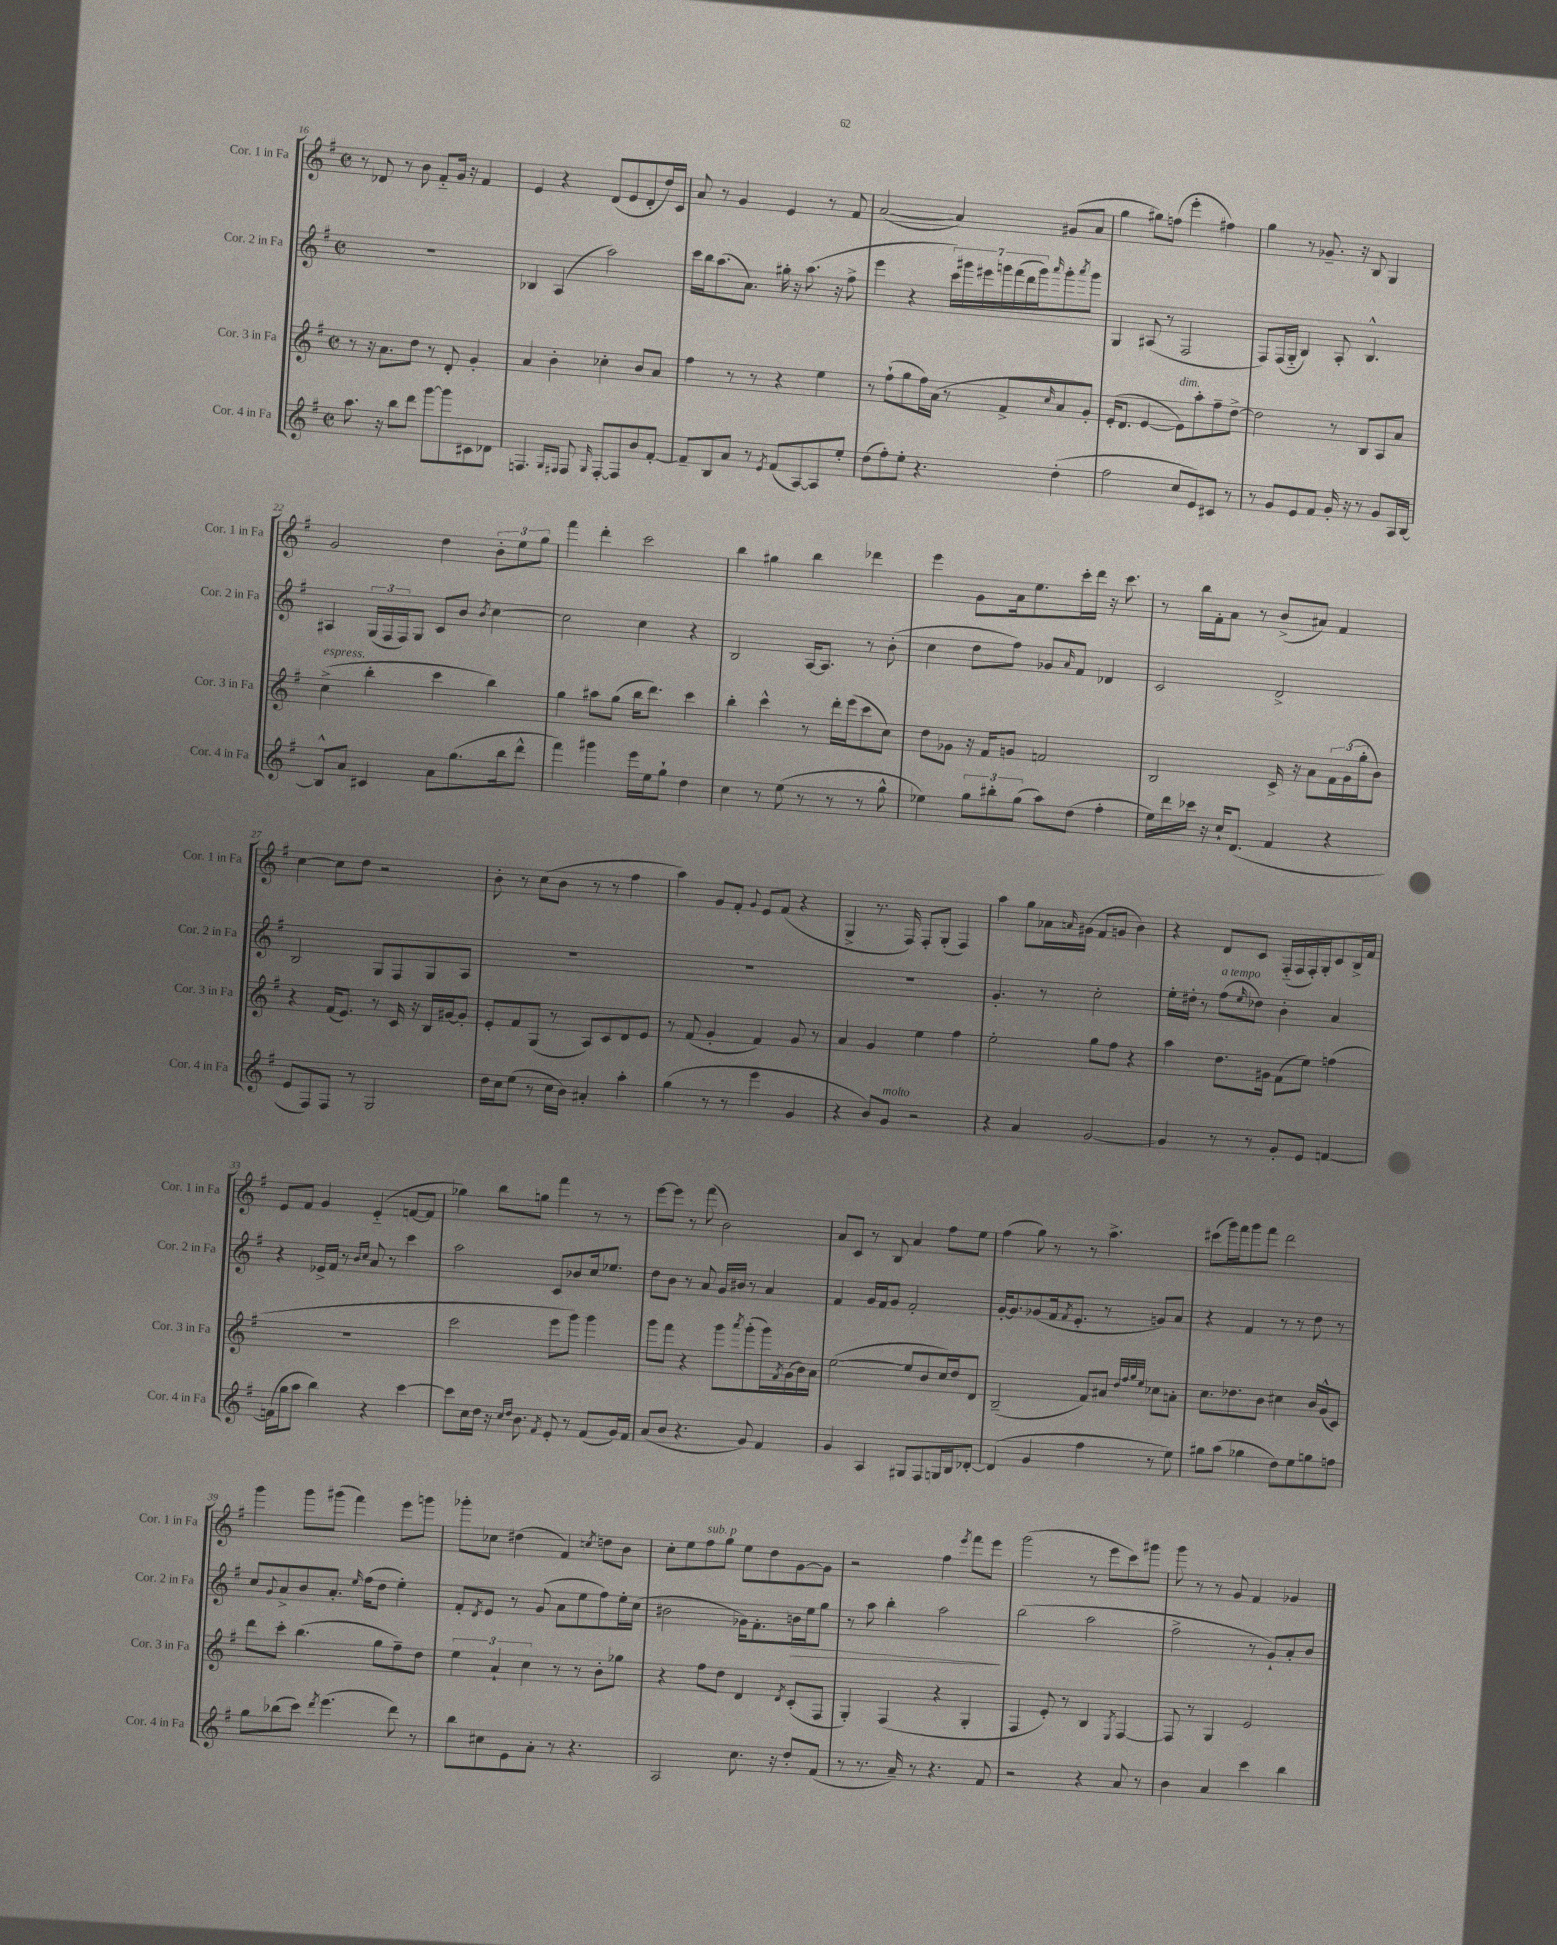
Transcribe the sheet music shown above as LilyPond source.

<<
\new StaffGroup <<
\new Staff = "s0" \with { instrumentName = "Cor. 1 in Fa" shortInstrumentName = "Cor. 1 in Fa" } {
    \clef treble \key g \major \defaultTimeSignature \time 2/2
    r8 des'8 r8 b'8 fis'8-_ g'16 r16 fis'4 |
    e'4 r4 d'8( e'8 d'8-. d''16) c'16 |
    a'8 r8 g'4 e'4 r8 fis'8 |
    a'2~( a'4) gis'8( a'8 |
    g''4 gis''8) f''8( e'''4-. fis''4) |
    g''4 r8 ges'8.-- r16 b8 g4 |
    g'2 d''4 \tuplet 3/2 { b'8-. e''8 g''8 } |
    fis'''4 d'''4-. c'''2 |
    b''4 gis''4 b''4 des'''4 |
    e'''4 g'8 a'16 e''8. c'''16-. d'''16 r16 c'''8. |
    r8 b''16 fis'16-. a'8 r8 b'8->( ais'8) fis'4 |
    c''4~ c''8 d''8 r2 |
    b'8-. r8 c''8( b'8 r8 r8 fis''4 |
    a''4) g'8 fis'8-. \appoggiatura { g'8 } e'8 fis'8( r4 |
    g4-> r8. fis16) fis8-. g8-.( fis4) |
    a''4 g''8 aes'16 \grace { a'16 } gis'16( fis'8 g'8 b'4) |
    r4 d'8 c'8 fis16-_( fis16 fis16-.) g16-. c'8 b16-> fis'16 |
    e'8 fis'8 g'4 e'4-_( f'8~ f'8 |
    ges''4) b''8 g''8 fis'''4 r8 r8 |
    e'''8~ e'''8 r8 fis'''8( b'2) |
    a'8 c'8 r8 b8 a'4 fis''8 e''8 |
    fis''4( g''8) r8 r8 a''4.-> |
    cis'''8( g'''16) fis'''16 g'''8 fis'''8 d'''2 |
    g'''4 g'''8 gis'''8( fis'''4) e'''8 g'''8 |
    ges'''8-. ces''8 dis''4( fis'4) \acciaccatura { c''8 } d''8 b'8 |
    c''8-. e''8 fis''8^\markup { \italic "sub. p" } g''8 e''8 d''8 g'8~ g'8 |
    r2 fis''4 \acciaccatura { e'''8 } fis'''8 e'''8 |
    g'''2( r8 e'''8 c'''8) gis'''8 |
    g'''8 r8 r8 g'8 fis'4 ges'4 \bar "|." |
}
\new Staff = "s1" \with { instrumentName = "Cor. 2 in Fa" shortInstrumentName = "Cor. 2 in Fa" } {
    \clef treble \key g \major \defaultTimeSignature \time 2/2
    R1 |
    bes4 a4( a''2) |
    c'''16 b''16 a''8.( a'8.) gis''16-. r16 a''8.( r16 fis''8-> |
    e'''4 r4 \tuplet 7/4 { c'''16) gis'''16 eis'''16 g'''16 fis'''16( d'''16 g'''16) } \grace { a'''16 } g'''8-. \acciaccatura { a'''8 } g'''8 |
    g4 ais8( r8 fis2 |
    fis8) fis16( g16-_ b4) a8-. b4.-^ |
    ais4 \tuplet 3/2 { g16( fis16 fis16) } g8 c'8 b'8 \acciaccatura { b'8 } c''4~ |
    c''2 c''4 r4 |
    b2 a16~ a8. r8 b'8-.( |
    c''4 d''8 fis''8) ges'8 \grace { a'16 } fis'8 des'4 |
    c'2 d'2-> |
    b2 g8 fis8 g8 a8 |
    R1 |
    R1 |
    R1 |
    g'4.-. r8 c''2-. |
    e''16-. dis''16-. r8 fis''8^\markup { \italic "a tempo" }( \grace { e''16 } des''8) b'4-. a'4 |
    r4 ees'16-> fis'16 r8 \grace { b'16 c''16 } a'8 r8 c'''4 |
    a''2 c'8 bes'8 c''16 ees''8. |
    d''8 b'8 r8 a'8 g'16 bis'16 r8 a'4 |
    fis'4 g'16 fis'16 g'8 fis'2-. |
    g'16~-. g'8. ges'8( fis'16 \acciaccatura { fis'8 } e'8.-. r8 g'8) a'8 |
    r4 fis'4 r8 r8 d''8 r8 |
    c''8 \appoggiatura { g'8 } a'8-> b'8 a'8.-. \grace { e''16 } fis''16( d''8 e''4-.) |
    fis'8-. \acciaccatura { d'8 } e'8 r8 g'8( a'8 e''8 fis''8) e''16-. c''16( |
    bis'2 ges'16) fis'8.-. b'16\> e''16 g''8 |
    r8 a''8 b''4-. a''2\! |
    b''2( a''2 |
    fis''2-> r8 g'8-!) a'8-. b'8 \bar "|." |
}
\new Staff = "s2" \with { instrumentName = "Cor. 3 in Fa" shortInstrumentName = "Cor. 3 in Fa" } {
    \clef treble \key g \major \defaultTimeSignature \time 2/2
    r8 r16 a'8. d''8 r8 d'8-. g'4-. |
    a'4 b'4-. ces''4-. b'8 a'8 |
    fis''4 r8 r8 r4 e''4 |
    r8 fis''8-!( g''8 fis''16) a'16( r8 fis'8-> \grace { c''16 } a'8 g'8-.) |
    e'16-.( d'8. e'4~ e'8^\markup { \italic "dim." }) a''8-. fis''8-- d''8~-> |
    d''2 r8 b8 a8 a'8 |
    c''4->^\markup { \italic "espress." }( b''4-. c'''4 b''4) |
    g''4 ais''8 g''8( b''16 d'''8.) c'''4 |
    b''4-. c'''4-^ r8 d'''16-. e'''16( c'''8 c''8) |
    d''8 ges'8 r16 fis'16 g'8 f'2 |
    b2 c'16-> r16 a'8 \tuplet 3/2 { fis'16 g'16( g''16-. } b'8) |
    r4 fis'16( e'8.) r8 c'16 r16 b16 gis'16~ gis'8-. |
    e'8-. fis'8 g8( r8 a8) c'8 d'8 e'8 |
    r8 fis'8( g'4-. fis'4) g'8 r8 |
    a'4 g'4 e''4 fis''4 |
    e''2-. g''8 fis''8 r4 |
    a''4 d''8. gis'16 fis'8( e''8) f''4( |
    R1 |
    c'''2 e'''8 g'''8) g'''4 |
    g'''8 fis'''8 r4 g'''8 \acciaccatura { a'''8 } g'''8-.( g'''16) \acciaccatura { fis'8 } g'16( b'16) a'16 |
    e''2~( e''8 b'8 c''16) d''16 d'8 |
    b2--( fis'8) ais'8 \grace { d''32 fis''32 g''32 e''32 } ces''8 a'8-. |
    c''8. des''8. b'8 cis''4 b'16 g'16-^( c'8) |
    d'''8 c'''8-. b''4.( g''8 fis''8--) d''8 |
    \tuplet 3/2 { e''4 a'4-! c''4 } r8 r8 b'8-. ges''8 |
    r4 fis''8 d''8 d'4 \acciaccatura { d'8 } c'8-.( fis8 |
    g4-.) fis4( r4 g4-. |
    fis4 e'8-.) r8 b4 \acciaccatura { e8 } fis4~ |
    fis8 r8 g4 e'2 \bar "|." |
}
\new Staff = "s3" \with { instrumentName = "Cor. 4 in Fa" shortInstrumentName = "Cor. 4 in Fa" } {
    \clef treble \key g \major \defaultTimeSignature \time 2/2
    a''8. r16 b''8 d'''8 g'''8~ g'''8 cis'8 des'8 |
    f4. \grace { g16 fis16 } fis8 \grace { g16 } fis8~-. fis8 b'8 fis'8~-. |
    fis'8-- b8 a'8 r8 \acciaccatura { e'8 } fis'8( a8~) a8 e''8-. |
    d''8( fis''8-.) e''8-. r4. d''4-.( |
    fis''2 c''8 e'8) cis'8 r8 |
    r8 g'8 e'8 fis'8 g'16-. r16 r8 g'8 a16 b16~ |
    b8-^ a'8 cis'4 a'8 g''8.( b''16 d'''8-^ |
    fis'''4) gis'''4 e'''16 e''16 g''8-! d''4 |
    c''4 r8 e''8( r8 r8 r8 g''8-^ |
    ees''4) \tuplet 3/2 { g''8 bis''8-. g''8( } a''8) d''8( fis''4-. |
    e''16) d'''16 ces'''16 r16 c''16-! d'8.( fis'4 r4 |
    e'8 fis8) fis8 r8 g2 |
    d''16 c''16 e''8( r8 c''16 b'16) ais'4-. a''4-. |
    g''4( r8 r8 e'''4 g'4 |
    r4 b'8) g'8^\markup { \italic "molto" } r2 |
    r4 a'4 g'2~ |
    g'4 r8 r8 g'8-. e'8 f'4~ |
    f'16( g''16 a''8 b''4) r4 c'''4~ |
    c'''8 c''16 d''16 r16 \grace { c''16 d''16 } b'8. \acciaccatura { fis'8 } e'8-. r8 fis'8( g'16) fis'16 |
    a'8( b'8 r4. g'8) fis'4 |
    g'4 a4 gis8 fis8 g16 b16 des'8~-. |
    des'4( g'4 fis''4 r8 e''8) |
    gis''8 a''8( ges''4 d''8) e''8 g''8 f''8 |
    g''8 bes''8( c'''8) \acciaccatura { d'''8 } e'''4.( d'''8) r8 |
    b''8 cis''8 e'8 a'8-. r8 r4. |
    a2 c''8. r16 d''8-. fis'8( |
    r8 r8. a'16--) r8 r4. fis'8 |
    r2 r4 a'8 r8 |
    b'4 a'4 c'''4 b''4 \bar "|." |
}
>>
>>
\layout { \context { \Score currentBarNumber = #16 } }
